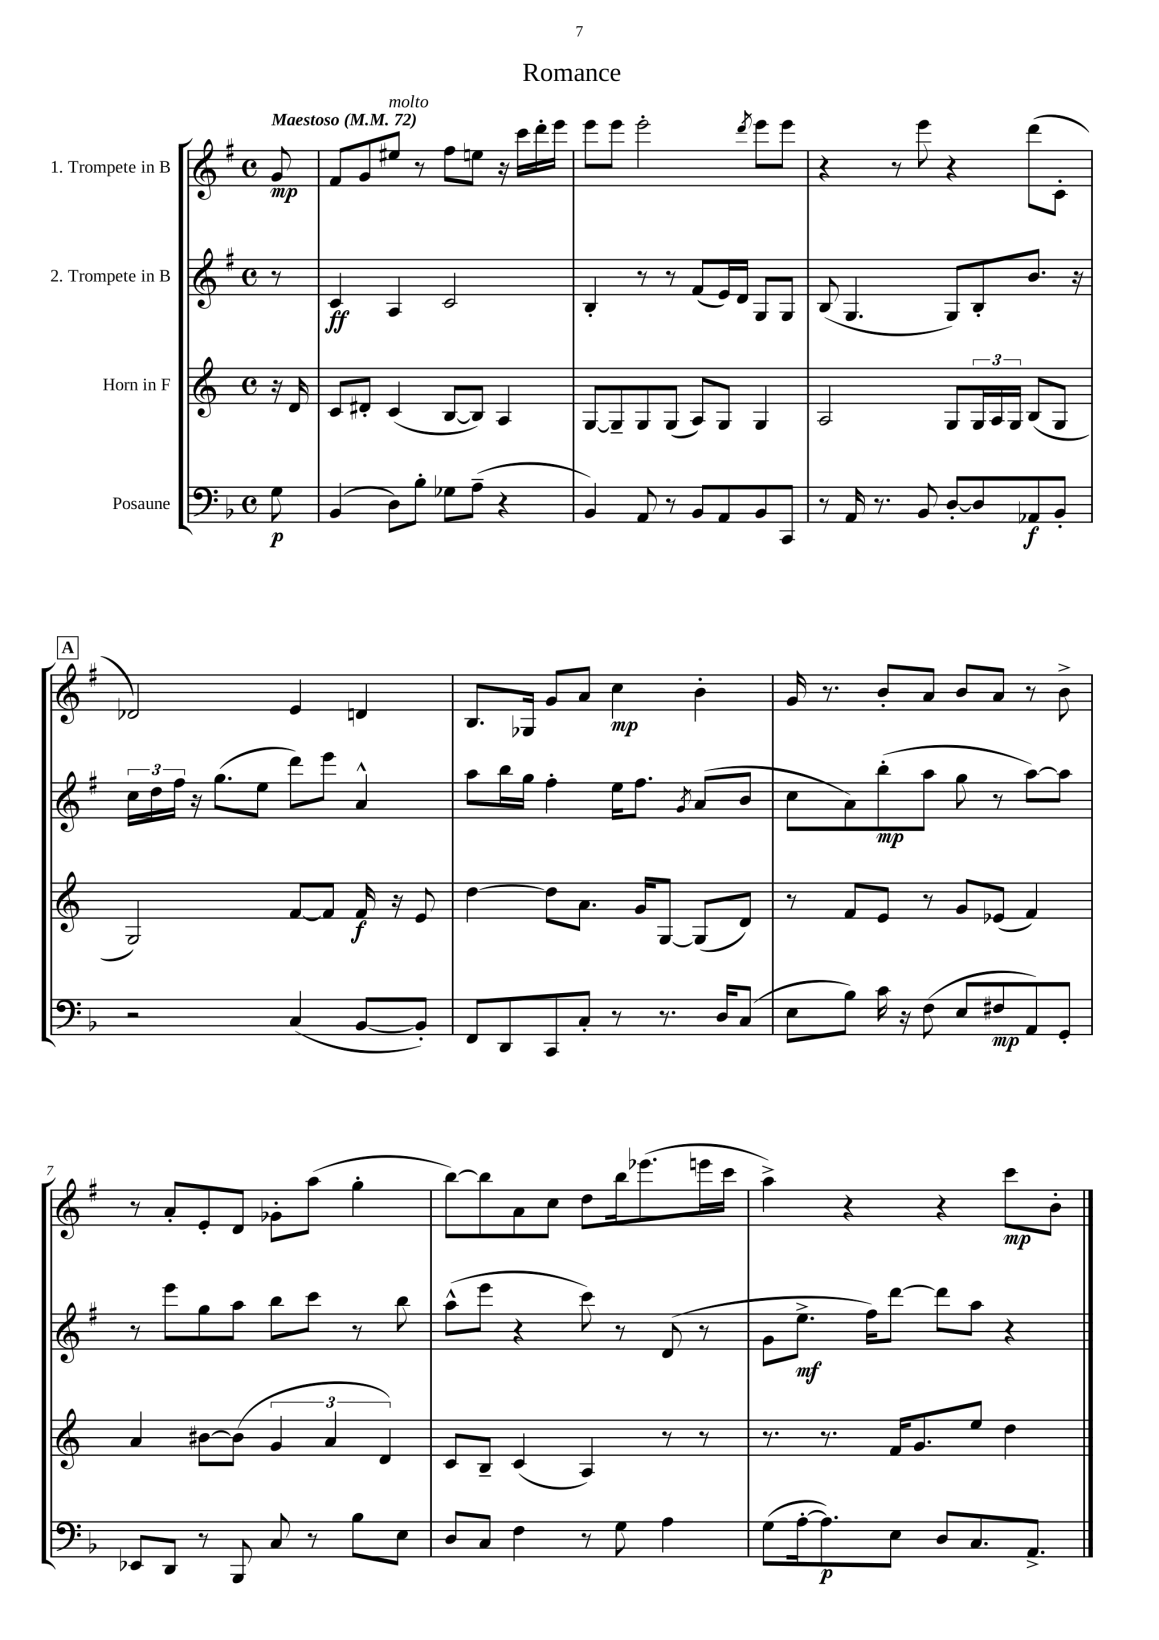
\header { title = "Romance" }
<<
\new StaffGroup <<
\new Staff = "s0" \with { instrumentName = "1. Trompete in B" } {
    \clef treble \key g \major \defaultTimeSignature \time 4/4 \partial 8 \tempo "Maestoso" 4 = 72
    g'8\mp |
    fis'8 g'8 eis''8^\markup { \italic "molto" } r8 fis''8 e''8 r16 c'''16 d'''16-. e'''16 |
    e'''8 e'''8 e'''2-. \acciaccatura { d'''8 } e'''8 e'''8 |
    r4 r8 e'''8 r4 d'''8( c'8-. |
    \mark \markup { \box "A" } des'2) e'4 d'4 |
    b8. ges16 g'8 a'8 c''4\mp b'4-. |
    g'16 r8. b'8-. a'8 b'8 a'8 r8 b'8-> |
    r8 a'8-. e'8-. d'8 ges'8-. a''8( g''4-. |
    b''8~) b''8 a'8 c''8 d''8 b''16 ees'''8.( e'''16 c'''16 |
    a''4->) r4 r4 c'''8\mp b'8-. \bar "|." |
}
\new Staff = "s1" \with { instrumentName = "2. Trompete in B" } {
    \clef treble \key g \major \defaultTimeSignature \time 4/4 \partial 8
    r8 |
    c'4\ff a4 c'2 |
    b4-. r8 r8 fis'8( e'16) d'16 g8 g8 |
    b8( g4. g8) b8-. b'8. r16 |
    \mark \markup { \box "A" } \tuplet 3/2 { c''16 d''16 fis''16 } r16 g''8.( e''8 d'''8) e'''8 a'4-^ |
    a''8 b''16 g''16 fis''4-. e''16 fis''8. \acciaccatura { g'8 } a'8( b'8 |
    c''8 a'8) b''8-.\mp( a''8 g''8 r8 a''8~) a''8 |
    r8 e'''8 g''8 a''8 b''8 c'''8 r8 b''8 |
    a''8-^( e'''8 r4 c'''8) r8 d'8( r8 |
    g'8 e''8.->\mf fis''16) d'''8~ d'''8 a''8 r4 \bar "|." |
}
\new Staff = "s2" \with { instrumentName = "Horn in F" } {
    \clef treble \key c \major \defaultTimeSignature \time 4/4 \partial 8
    r16 d'16 |
    c'8 dis'8-. c'4( b8~ b8) a4 |
    g8~ g8-- g8 g8( a8) g8 g4 |
    a2 g8 \tuplet 3/2 { g16 a16 g16 } b8( g8 |
    \mark \markup { \box "A" } g2) f'8~ f'8 f'16\f r16 e'8 |
    d''4~ d''8 a'8. g'16 g8~ g8( d'8) |
    r8 f'8 e'8 r8 g'8 ees'8( f'4) |
    a'4 bis'8~ bis'8( \tuplet 3/2 { g'4 a'4 d'4) } |
    c'8 b8-- c'4( a4) r8 r8 |
    r8. r8. f'16 g'8. e''8 d''4 \bar "|." |
}
\new Staff = "s3" \with { instrumentName = "Posaune" } {
    \clef bass \key f \major \defaultTimeSignature \time 4/4 \partial 8
    g8\p |
    bes,4( d8) bes8-. ges8 a8--( r4 |
    bes,4) a,8 r8 bes,8 a,8 bes,8 c,8 |
    r8 a,16 r8. bes,8 d8~-. d8 aes,8\f bes,8-. |
    \mark \markup { \box "A" } r2 c4( bes,8~ bes,8-.) |
    f,8 d,8 c,8 c8-. r8 r8. d16 c8( |
    e8 bes8) c'16 r16 f8( e8 fis8\mp a,8) g,8-. |
    ees,8 d,8 r8 bes,,8 c8 r8 bes8 e8 |
    d8 c8 f4 r8 g8 a4 |
    g8( a16~-. a8.\p) e8 d8 c8. a,8.-> \bar "|." |
}
>>
>>
